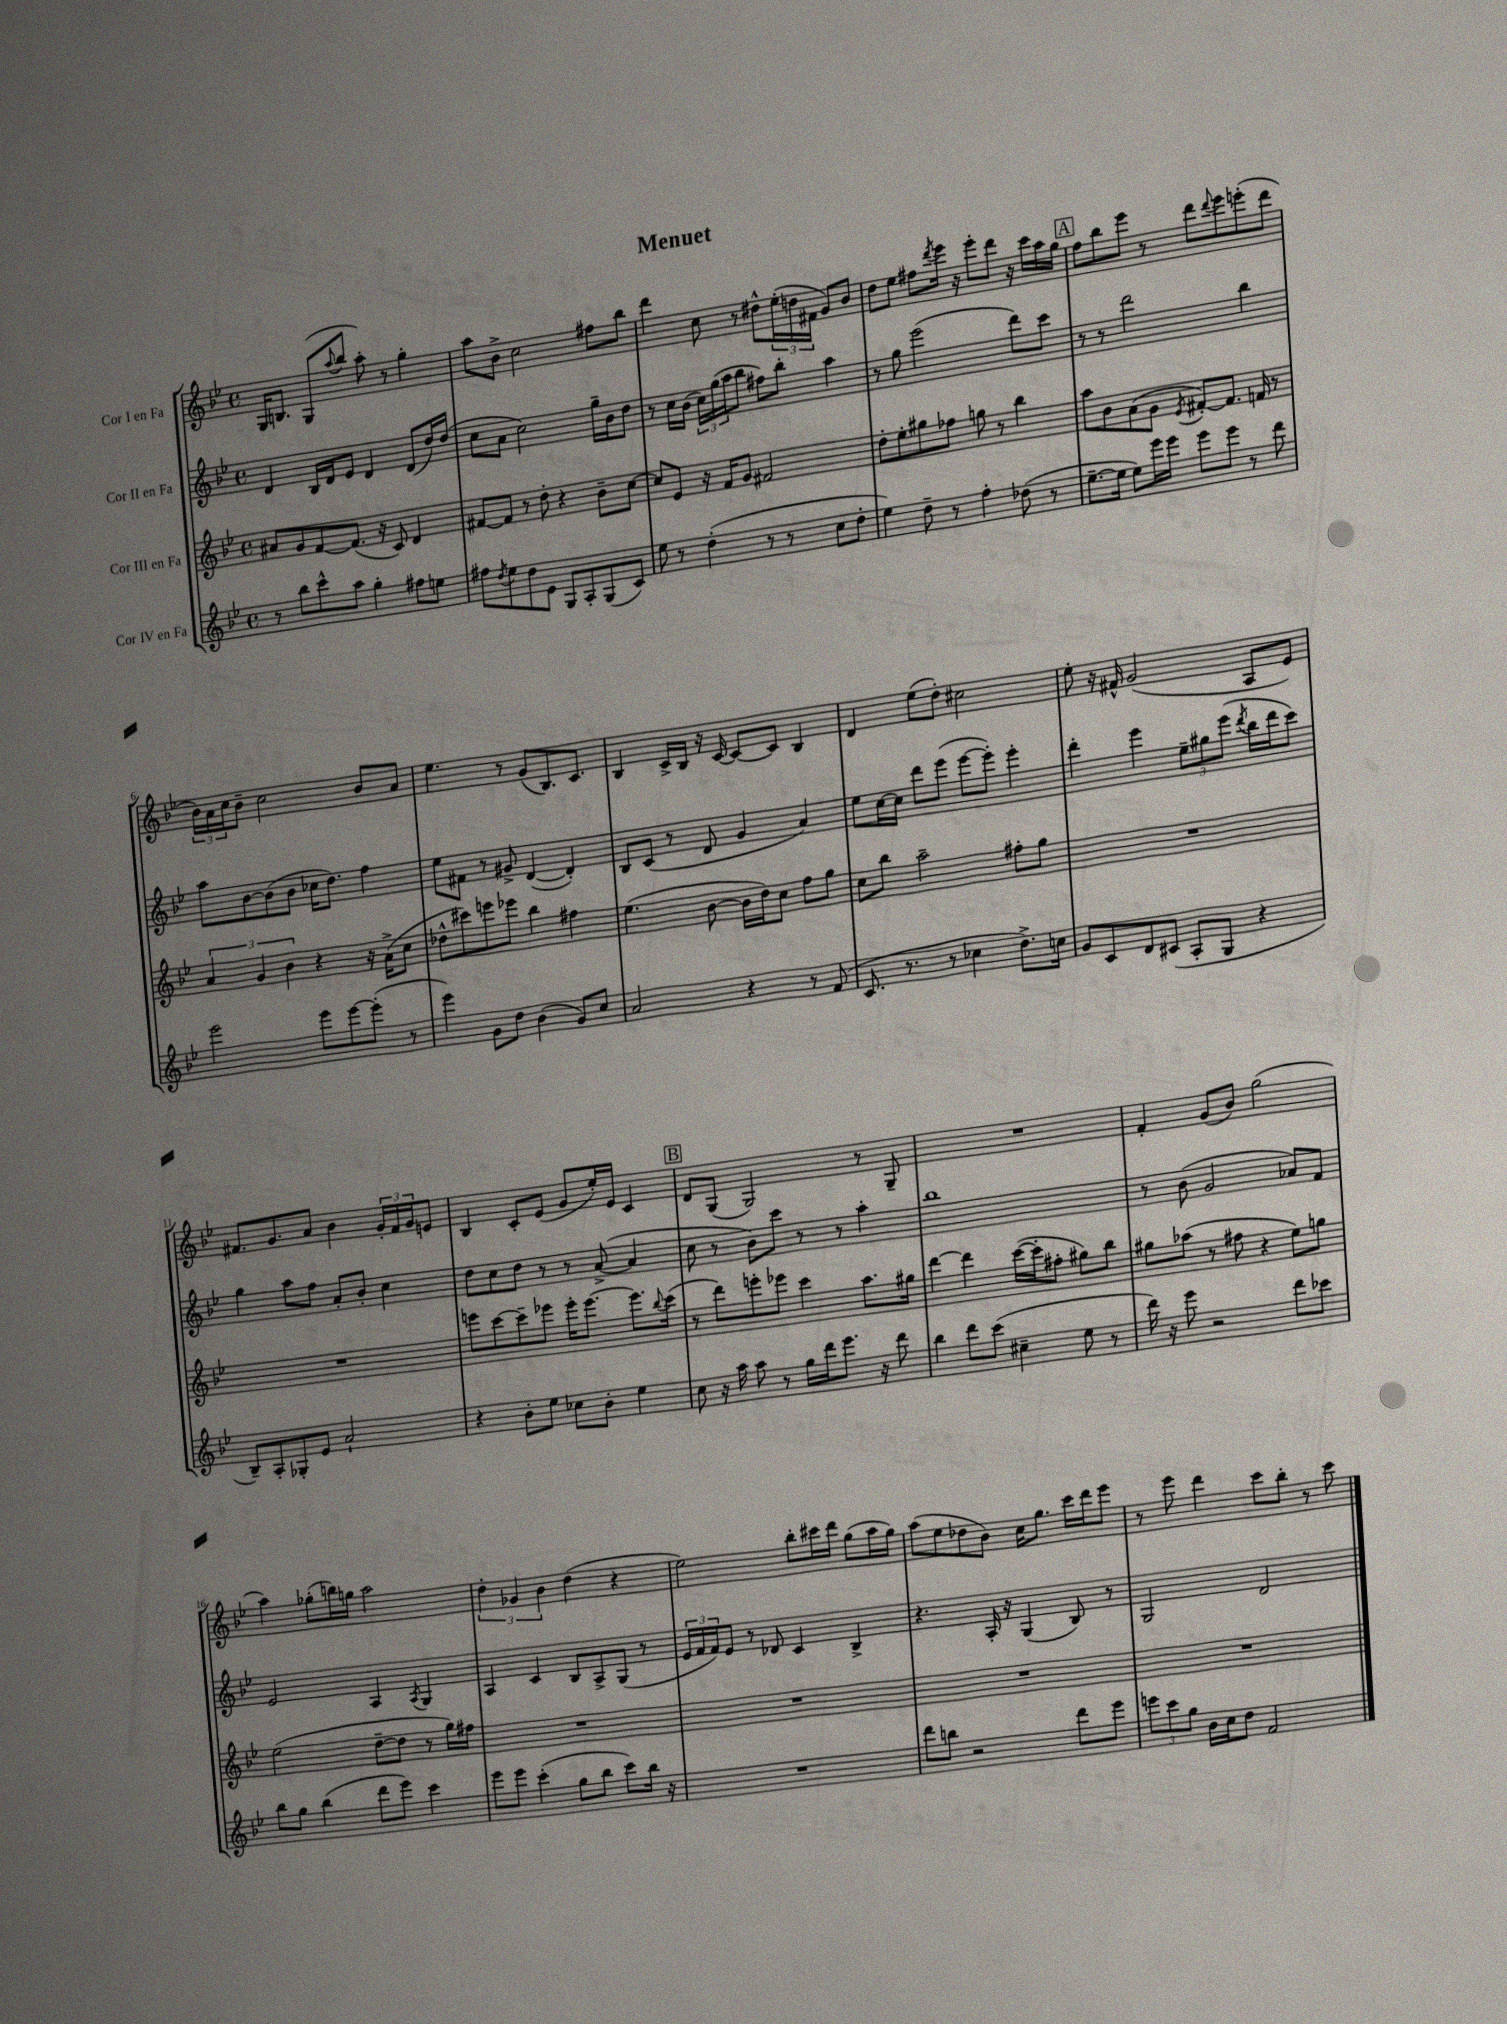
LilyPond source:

\header { title = "Menuet" }
<<
\new StaffGroup <<
\new Staff = "s0" \with { instrumentName = "Cor I en Fa" } {
    \clef treble \key bes \major \defaultTimeSignature \time 4/4
    g16 b8. g8( \appoggiatura { a''8 } bes''8 a''8-.) r8 g''4-. |
    a''8 bes'8-> c''2 fis''8 bes''8 |
    d'''4 c''8 r8 dis''8-^ \tuplet 3/2 { ees''16-.( d''16 fis'16 } g'8) bes'8 |
    d''8 ees''8 fis''8 \acciaccatura { d'''8 } ees'''16 r16 ees'''8-. d'''8 r16 c'''16 a''16 g''16 |
    \mark \markup { \box "A" } f''8 bes''8 ees'''8 r8 d'''8 \appoggiatura { d'''8 } ees'''8 e'''8-.( d'''8 |
    \tuplet 3/2 { bes'16) a'16 c''16 } bes'8-- c''2 bes'8 a'8 |
    ees''4. r8 g'8( bes8.) c'8. |
    bes4 c'16-> bes16 r16 c'16~ c'8~ c'8 bes4 |
    d'4 ees''8( d''8-.) cis''2 |
    ees''8-. r16 fis'16-^ g'2( a8 ees'8) |
    fis'8. g'8. a'8 bes'4 \tuplet 3/2 { g'16-. fis'16 g'16 } e'8 |
    bes4 c'8-. ees'8( g'8 ees''16-.) ees'16 c'4 |
    \mark \markup { \box "B" } d'8 g8( g2) r8 g8-- |
    R1 |
    f'4-. g'8( bes'8) g''2( |
    a''4) ges''8-.( b''16) g''16 a''2 |
    \tuplet 3/2 { d''4-. ges'4 bes'4 } d''4( r4 |
    ees''2) bes''8-. cis'''16 d'''16 g''8( a''16 g''16) |
    a''8( ees''8 des''8 bes'8) c''16 g''8. c'''16 d'''16 ees'''8 |
    r8 ees'''8 d'''4 c'''8 bes''8-. r8 c'''8 \bar "|." |
}
\new Staff = "s1" \with { instrumentName = "Cor II en Fa" } {
    \clef treble \key bes \major \defaultTimeSignature \time 4/4
    d'4 bes16 d'16 ees'8 d'4 d'8( d''16) d''16( |
    c''8 a'8 c''2) g''16-- bes'16 d''8 |
    r8 c''16 bes'16( \tuplet 3/2 { c''16) g''16( a''16 } bes''8 fis''8) bes''8-. a''4 |
    r8 g''8 ees'''2( d'''8) c'''8 |
    \mark \markup { \box "A" } r8 r8 d'''2 bes''4 |
    a''8 bes'8~ bes'8( bes'8 ces''16 d''8.) f''4 |
    ees''8 fis'8 r8 gis'8-> d'4~( d'4-.) |
    bes8 c'8( r8 d'8 g'4 a'4) |
    ees''8 c''16~ c''16 d'''8 ees'''8( ees'''8~ ees'''8-.) ees'''4-. |
    d'''4-. ees'''4 \tuplet 3/2 { ees''8-- gis''8 ees'''8( } \acciaccatura { d'''8 } bes''16 d'''16 c'''8) |
    g''4 a''8 f''8 a'8-. bes'8-. c''4 |
    d''8 c''8 d''8 r8 r8 a'8~->( a'4 |
    \mark \markup { \box "B" } c''8 r8 bes'8) c'''8 r8 r8 a''4-. |
    bes''1 |
    r8 bes'8( g'2 aes'8) f'8 |
    ees'2 a4 \acciaccatura { a8 } g4 |
    a4 c'4 bes8 a8-> g8( r8 |
    \tuplet 3/2 { ees'16 f'16 f'16) } ees'8 r8 des'8 c'4 bes4-> |
    r4. a16-. r16 g4( bes8) r8 |
    g2 d'2 \bar "|." |
}
\new Staff = "s2" \with { instrumentName = "Cor III en Fa" } {
    \clef treble \key bes \major \defaultTimeSignature \time 4/4
    ais'8 g'8 f'8~ f'8.( r16 c'8) d'4 |
    fis'8~ fis'8 r8 d''8-. r4 bes'8-- c''8~ |
    c''8 ees'8 r16 f'16 g'8 fis'2 |
    d''8-. ees''8-. gis''8 fes''8 g''8 r8 bes''4 |
    \mark \markup { \box "A" } a''8 bes'8 a'8( g'8 \acciaccatura { ees'8 } fis'8~-.) fis'8. f'16 r8 |
    \tuplet 3/2 { a'4 g'4 bes'4 } r4 r16 a'16->( c''8 |
    des''8-^ cis'''8) e'''8 ees'''8 bes''4 fis''4 |
    ees''4.( bes'8~ bes'16 d''16) c''8 f''8 g''8 |
    c''8 bes''8 a''2-- fis''8-. g''8 |
    R1 |
    R1 |
    e'''8 c'''8~ c'''8-- ees'''8 ees'''16-. ees'''8.~ ees'''8. \appoggiatura { bes''8 } c'''16( |
    \mark \markup { \box "B" } r8 d'''8) e'''8-. ees'''8 c'''4 a''8. gis''16 |
    d'''4~ d'''4 c'''16~( c'''16-. fis''8-. gis''8) bes''8 |
    gis''8 aes''8( r8 fis''8 r4 ees''8) g''8 |
    ees''2( d''8~-- d''8 r8 g''16) fis''16 |
    R1 |
    R1 |
    R1 |
    R1 \bar "|." |
}
\new Staff = "s3" \with { instrumentName = "Cor IV en Fa" } {
    \clef treble \key bes \major \defaultTimeSignature \time 4/4
    r8 bes''8 c'''8-^ a''8 g''4-. fis''8 e''8 |
    fis''8 \acciaccatura { d''8 } ees''8 d''8 ees'8 g8 a8-. g8( c'8) |
    ees''8 r8 d''4-.( r8 r8 c''8 d''8-. |
    ees''4) d''8-- r8 f''4-. des''8( r8 |
    \mark \markup { \box "A" } ees''8.~-- ees''16 ees''8) ees'''16 ees'''16 ees'''8 ees'''8 r8 d'''8 |
    ees'''2 ees'''8 ees'''8~ ees'''8-.( r8 |
    ees'''4) g'8 d''8 bes'4( g'8) c''8 |
    a'2 r4 r8 f'8( |
    c'8. r8. r8 ces''4 d''8.->) c''16 |
    g'8 c'8 d'8 cis'8( a8-. g8 r4 |
    bes8--) a8-. ges8-. ees'8 a'2-! |
    r4 bes'8-. ees''8 ces''8 bes'8-. ees''4 |
    \mark \markup { \box "B" } c''8 r16 a''16 a''8 r8 g''16 d'''16 ees'''8. r16 d'''8 |
    bes''4 d'''8 c'''8( cis''4-- ees''8 r8 |
    d'''16) r16 ees'''8 r2 d'''8 ces'''8 |
    bes''8 g''8 bes''4( d'''8 ees'''8) c'''4 |
    ees'''8 ees'''8 c'''4-.( g''8 bes''8 c'''8) bes''16 r16 |
    R1 |
    d'''8 b''8 r2 d'''8 ees'''8 |
    \tuplet 3/2 { e'''8 c'''8 g''8 } bes'16 c''16 d''8 f'2 \bar "|." |
}
>>
>>
